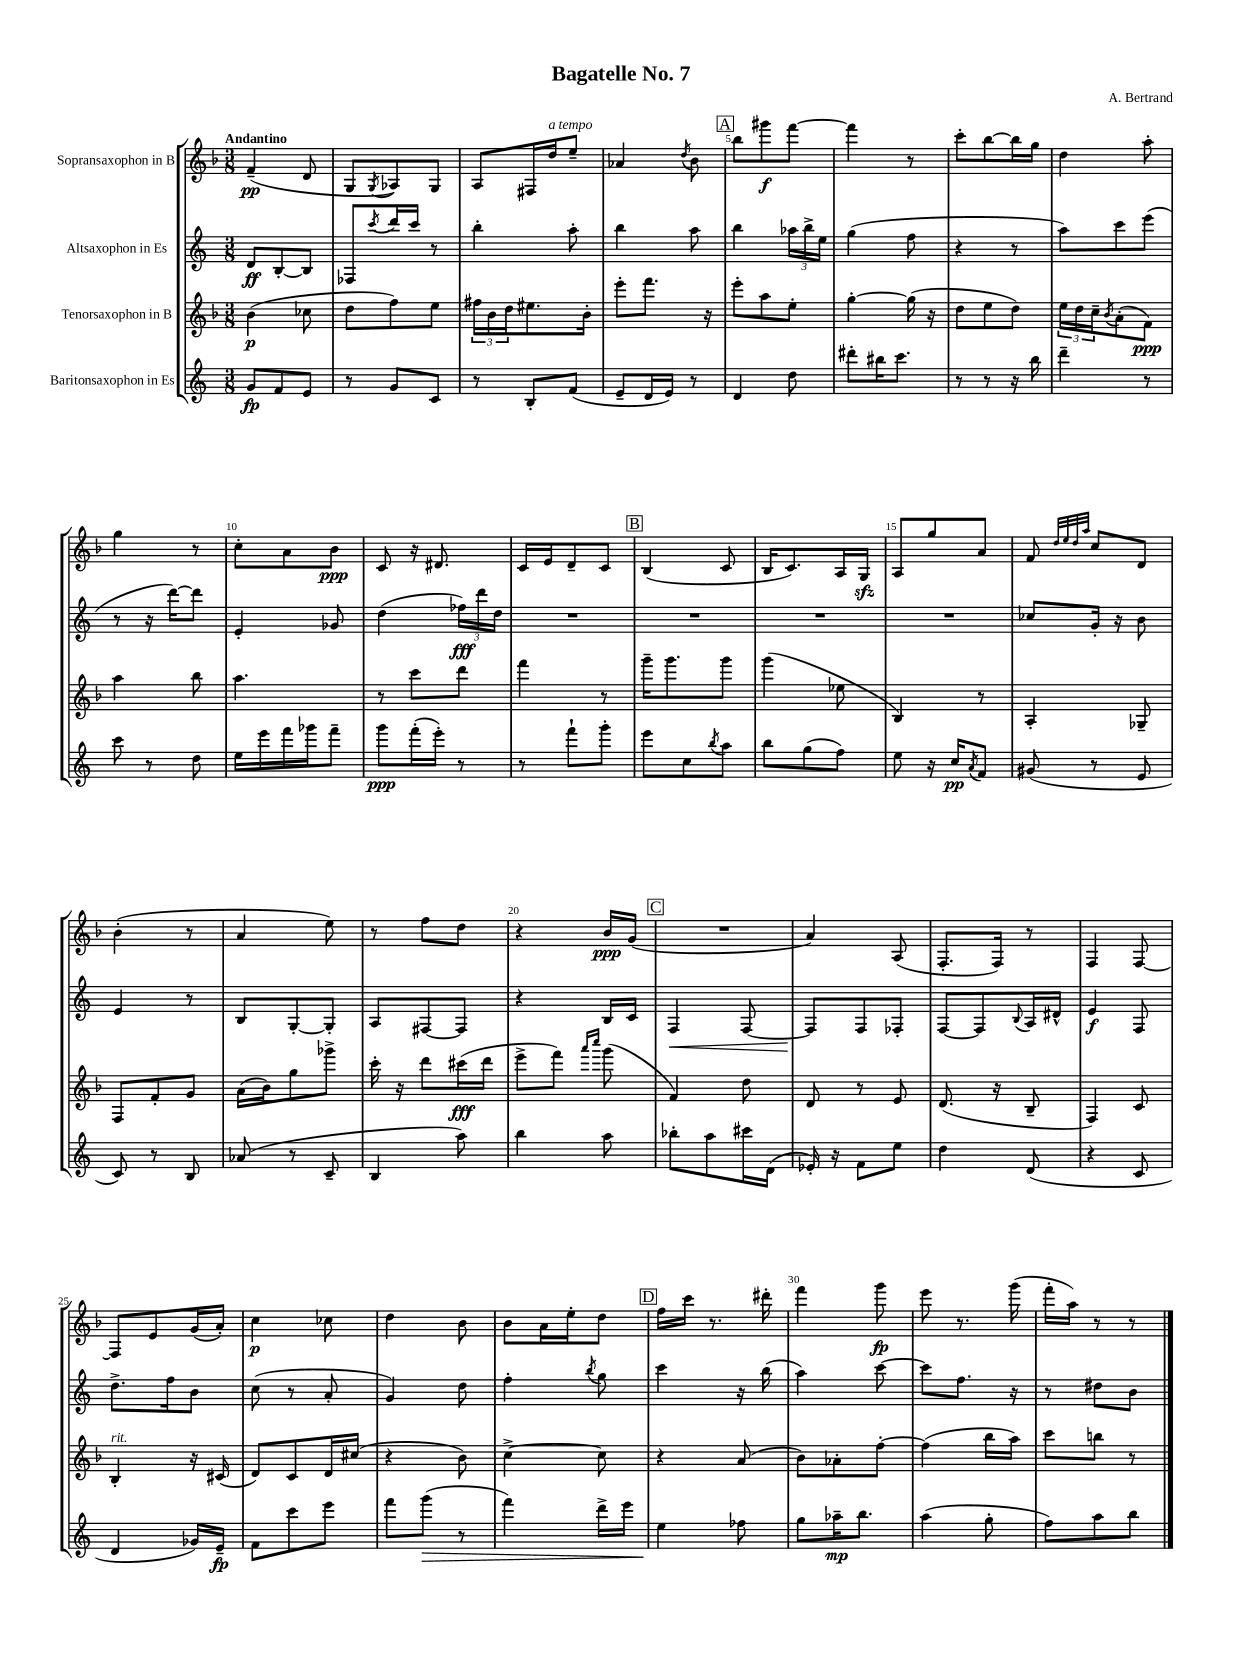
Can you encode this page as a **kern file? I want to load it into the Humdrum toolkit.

**kern	**dynam	**kern	**dynam	**kern	**dynam	**kern	**dynam
*part4	*part4	*part3	*part3	*part2	*part2	*part1	*part1
*staff4	*staff4	*staff3	*staff3	*staff2	*staff2	*staff1	*staff1
*I"Baritonsaxophon in Es	*	*I"Tenorsaxophon in B	*	*I"Altsaxophon in Es	*	*I"Sopransaxophon in B	*
*clefG2	*	*clefG2	*	*clefG2	*	*clefG2	*
*k[]	*	*k[b-]	*	*k[]	*	*k[b-]	*
*M3/8	*	*M3/8	*	*M3/8	*	*M3/8	*
=1	=1	=1	=1	=1	=1	=1	=1
!	!	!	!	!	!	!LO:TX:a:B:t=Andantino	!
8g/L	fp	(4b-\	p	8d/L	ff	(4f~/	pp
8f/	.	.	.	[8B'/	.	.	.
8e/J	.	8cc-X\	.	8B/J]	.	8d/	.
=2	=2	=2	=2	=2	=2	=2	=2
8r	.	8dd\L	.	8F-X/L	.	8G/L	.
.	.	.	.	8qccc/	.	8qG/	.
8g/L	.	8ff\)	.	16ddd/L	.	8A-X/)	.
.	.	.	.	16ccc/JJ	.	.	.
8c/J	.	8ee\J	.	8r	.	8G/J	.
=3	=3	=3	=3	=3	=3	=3	=3
8r	.	24ff#X\LL	.	4bb'\	.	8A/L	.
.	.	24b-\	.	.	.	.	.
.	.	24dd\J	.	.	.	.	.
8B'/L	.	8.ee#X\	.	.	.	16F#X/L	.
!	!	!	!	!	!	!LO:TX:a:i:t=a tempo	!
.	.	.	.	.	.	16dd/J	.
(8f/J	.	.	.	8aa'\	.	8ee~/J	.
.	.	16b-'\Jk	.	.	.	.	.
=4	=4	=4	=4	=4	=4	=4	=4
8e~/L	.	8eee'\L	.	4bb\	.	4a-X/	.
16d/L	.	8.fff\J	.	.	.	.	.
16e/JJ)	.	.	.	.	.	.	.
.	.	.	.	.	.	8qdd/	.
8r	.	.	.	8aa\	.	8b-\	.
.	.	16r	.	.	.	.	.
!!LO:REH:place=s1:t=A
=5	=5	=5	=5	=5	=5	=5	=5
4d/	.	8eee'\L	.	4bb\	.	8bb-\L	.
.	.	8aa\	.	.	.	8ggg#X\	f
8dd\	.	8ee'\J	.	24aa-X\LL	.	[8fff\J	.
.	.	.	.	24bb^\	.	.	.
.	.	.	.	24ee\JJ	.	.	.
=6	=6	=6	=6	=6	=6	=6	=6
8ddd#X'\L	.	[4gg'\	.	(4gg\	.	4fff\]	.
16bb#X\K	.	.	.	.	.	.	.
8.ccc\J	.	.	.	.	.	.	.
.	.	(16gg\]	.	8ff\	.	8r	.
.	.	16r	.	.	.	.	.
=7	=7	=7	=7	=7	=7	=7	=7
8r	.	8dd\L	.	4r	.	8ccc'\L	.
8r	.	8ee\	.	.	.	[8bb-\	.
16r	.	8dd\J)	.	8r	.	16bb-\L]	.
16bb\	.	.	.	.	.	16gg\JJ	.
=8	=8	=8	=8	=8	=8	=8	=8
4ddd~\	.	24ee\LL	.	8aa\L)	.	4dd\	.
.	.	24dd\	.	.	.	.	.
.	.	24cc~\J	.	.	.	.	.
.	.	8qb-/	.	.	.	.	.
.	.	(8a'\	.	8ccc\	.	.	.
8r	.	8f\J)	ppp	(8eee\J	.	8aa'\	.
!!LO:LB:g=z
=9	=9	=9	=9	=9	=9	=9	=9
8ccc\	.	4aa\	.	8r	.	4gg\	.
8r	.	.	.	16r	.	.	.
.	.	.	.	[16ddd\KL)	.	.	.
8dd\	.	8bb-\	.	8ddd\J]	.	8r	.
=10	=10	=10	=10	=10	=10	=10	=10
16ee\LL	.	4.aa\	.	4e'/	.	8cc'\L	.
16eee\	.	.	.	.	.	.	.
16fff\	.	.	.	.	.	8a\	.
16ggg-X\J	.	.	.	.	.	.	.
8fff~\J	.	.	.	8g-X/	.	8b-\J	ppp
=11	=11	=11	=11	=11	=11	=11	=11
8ggg\L	ppp	8r	.	(4dd\	.	8c/	.
(16fff'\L	.	8ccc\L	.	.	.	16r	.
16eee'\JJ)	.	.	.	.	.	8.d#X/	.
8r	.	8ddd\J	.	24ff-X\LL)	fff	.	.
.	.	.	.	24ddd\	.	.	.
.	.	.	.	24dd\JJ	.	.	.
=12	=12	=12	=12	=12	=12	=12	=12
8r	.	4fff\	.	4.r	.	16c/LL	.
.	.	.	.	.	.	16e/J	.
8fff`\L	.	.	.	.	.	8d~/	.
8ggg'\J	.	8r	.	.	.	8c/J	.
!!LO:REH:place=s1:t=B
=13	=13	=13	=13	=13	=13	=13	=13
8eee\L	.	16ggg~\KL	.	4.r	.	(4B-/	.
.	.	8.ggg\	.	.	.	.	.
8cc\	.	.	.	.	.	.	.
8qbb/	.	.	.	.	.	.	.
8aa\J	.	8ggg\J	.	.	.	8c/	.
=14	=14	=14	=14	=14	=14	=14	=14
8bb\L	.	(4ggg\	.	4.r	.	16B-/KL	.
.	.	.	.	.	.	8.c/)	.
(8gg\	.	.	.	.	.	.	.
8ff\J)	.	8ee-X\	.	.	.	16A/L	.
.	.	.	.	.	.	16Gzz/JJ	.
=15	=15	=15	=15	=15	=15	=15	=15
8ee\	.	4B-/)	.	4.r	.	8A/L	.
16r	.	.	.	.	.	8gg/	.
16cc/KL	pp	.	.	.	.	.	.
8qa/	.	.	.	.	.	.	.
8f/J	.	8r	.	.	.	8a/J	.
=16	=16	=16	=16	=16	=16	=16	=16
(8g#X/	.	4A'/	.	8cc-X/L	.	8f/	.
.	.	.	.	.	.	32qqdd/LLL	.
.	.	.	.	.	.	32qqee/	.
.	.	.	.	.	.	32qqdd/	.
.	.	.	.	.	.	32qqaa/JJJ	.
8r	.	.	.	16g'/Jk	.	8cc/L	.
.	.	.	.	16r	.	.	.
8e/	.	8G-X~/	.	8b\	.	8d/J	.
!!LO:LB:g=z
=17	=17	=17	=17	=17	=17	=17	=17
8c/)	.	8F/L	.	4e/	.	(4b-'\	.
8r	.	8f'/	.	.	.	.	.
8B/	.	8g/J	.	8r	.	8r	.
=18	=18	=18	=18	=18	=18	=18	=18
(8a-X/	.	(16a\LL	.	8B/L	.	4a/	.
.	.	16b-\J)	.	.	.	.	.
8r	.	8gg\	.	[8G'/	.	.	.
8c~/	.	8ggg-X^\J	.	8G'/J]	.	8ee\)	.
=19	=19	=19	=19	=19	=19	=19	=19
4B/	.	16ccc'\	.	8A/L	.	8r	.
.	.	16r	.	.	.	.	.
.	.	8ddd\L	.	[8F#X/	.	8ff\L	.
8aa\)	.	(16ccc#X\L	fff	8F#/J]	.	8dd\J	.
.	.	16ddd\JJ	.	.	.	.	.
=20	=20	=20	=20	=20	=20	=20	=20
4bb\	.	8eee^\L	.	4r	.	4r	.
.	.	8fff\J)	.	.	.	.	.
.	.	16qqaaa/LL	.	.	.	.	.
.	.	16qqcccc/JJ	.	.	.	.	.
8aa\	.	(8ggg\	.	16B/LL	.	16b-/LL	ppp
.	.	.	.	16c/JJ	.	(16g/JJ	.
!!LO:REH:place=s1:t=C
=21	=21	=21	=21	=21	=21	=21	=21
!	!	!	!	!	!LO:HP:b	!	!
8bb-X'\L	.	4f/)	.	4F/	<	4.r	.
8aa\	.	.	.	.	.	.	.
16ccc#X\L	.	8dd\	.	[8F/	.	.	.
(16d\JJ	.	.	.	.	.	.	.
=22	=22	=22	=22	=22	=22	=22	=22
16e-X'/)	.	8d/	.	8F/L]	.	4a/)	.
16r	.	.	.	.	.	.	.
8f\L	.	8r	.	8F/	[	.	.
8ee\J	.	8e/	.	8F-X'/J	.	(8A/	.
=23	=23	=23	=23	=23	=23	=23	=23
4dd\	.	(8.d/	.	[8F/L	.	8.F'/L	.
.	.	.	.	8F/]	.	.	.
.	.	16r	.	.	.	16F/Jk)	.
.	.	.	.	8qqB/	.	.	.
(8d/	.	8B-~/	.	16A/L	.	8r	.
.	.	.	.	16d#X^^/JJ	.	.	.
=24	=24	=24	=24	=24	=24	=24	=24
4r	.	4F/)	.	4e/	f	4F/	.
8c/	.	8c/	.	8F/	.	[8F/	.
!!LO:LB:g=z
=25	=25	=25	=25	=25	=25	=25	=25
!	!	!LO:TX:a:i:t=rit.	!	!	!	!	!
4d/	.	4B-'/	.	8.dd^\L	.	8F/L]	.
.	.	.	.	.	.	8e/	.
.	.	.	.	16ff\k	.	.	.
16g-X/LL)	.	16r	.	8b\J	.	(16g/L	.
16e~/JJ	fp	(16c#X/	.	.	.	16a'/JJ)	.
=26	=26	=26	=26	=26	=26	=26	=26
8f\L	.	8d/L)	.	(8cc\	.	4cc\	p
8ccc\	.	8c/	.	8r	.	.	.
8eee\J	.	16d/L	.	8a'/	.	8cc-X\	.
.	.	(16cc#X/JJ	.	.	.	.	.
=27	=27	=27	=27	=27	=27	=27	=27
8fff\L	.	4r	.	4g/)	.	4dd\	.
!	!LO:HP:b	!	!	!	!	!	!
(8ggg\J	>	.	.	.	.	.	.
8r	.	8b-\)	.	8dd\	.	8b-\	.
=28	=28	=28	=28	=28	=28	=28	=28
4fff\)	.	[4cc^\	.	4ff'\	.	8b-\L	.
.	.	.	.	.	.	16a\L	.
.	.	.	.	.	.	16ee'\J	.
.	.	.	.	8qbb/	.	.	.
16ddd^\LL	.	8cc\]	.	8gg\	.	8dd\J	.
16eee\JJ	.	.	.	.	.	.	.
!!LO:REH:place=s1:t=D
=29	=29	=29	=29	=29	=29	=29	=29
4ee\	.	4r	.	4ccc\	.	16ff\LL	.
.	.	.	.	.	.	16ccc\JJ	.
.	.	.	.	.	.	8.r	.
8ff-X\	]	(8a/	.	16r	.	.	.
.	.	.	.	(16bb\	.	16ddd#X'\	.
=30	=30	=30	=30	=30	=30	=30	=30
8gg\L	.	8b-\L)	.	4aa\)	.	4fff\	.
16aa-X~\K	mp	8a-X'\	.	.	.	.	.
8.bb\J	.	.	.	.	.	.	.
.	.	[8ff'\J	.	[8ccc\	.	8ggg\	fp
=31	=31	=31	=31	=31	=31	=31	=31
(4aa\	.	(4ff\]	.	8ccc\L]	.	8eee\	.
.	.	.	.	8.ff\J	.	8.r	.
8gg'\	.	16bb-\LL	.	.	.	.	.
.	.	16aa\JJ)	.	16r	.	(16ggg\	.
=32	=32	=32	=32	=32	=32	=32	=32
8ff\L)	.	8ccc\L	.	8r	.	16fff'\LL	.
.	.	.	.	.	.	16aa\JJ)	.
8aa\	.	8bbn\J	.	8dd#X\L	.	8r	.
8bb\J	.	8r	.	8b\J	.	8r	.
==	==	==	==	==	==	==	==
*-	*-	*-	*-	*-	*-	*-	*-
